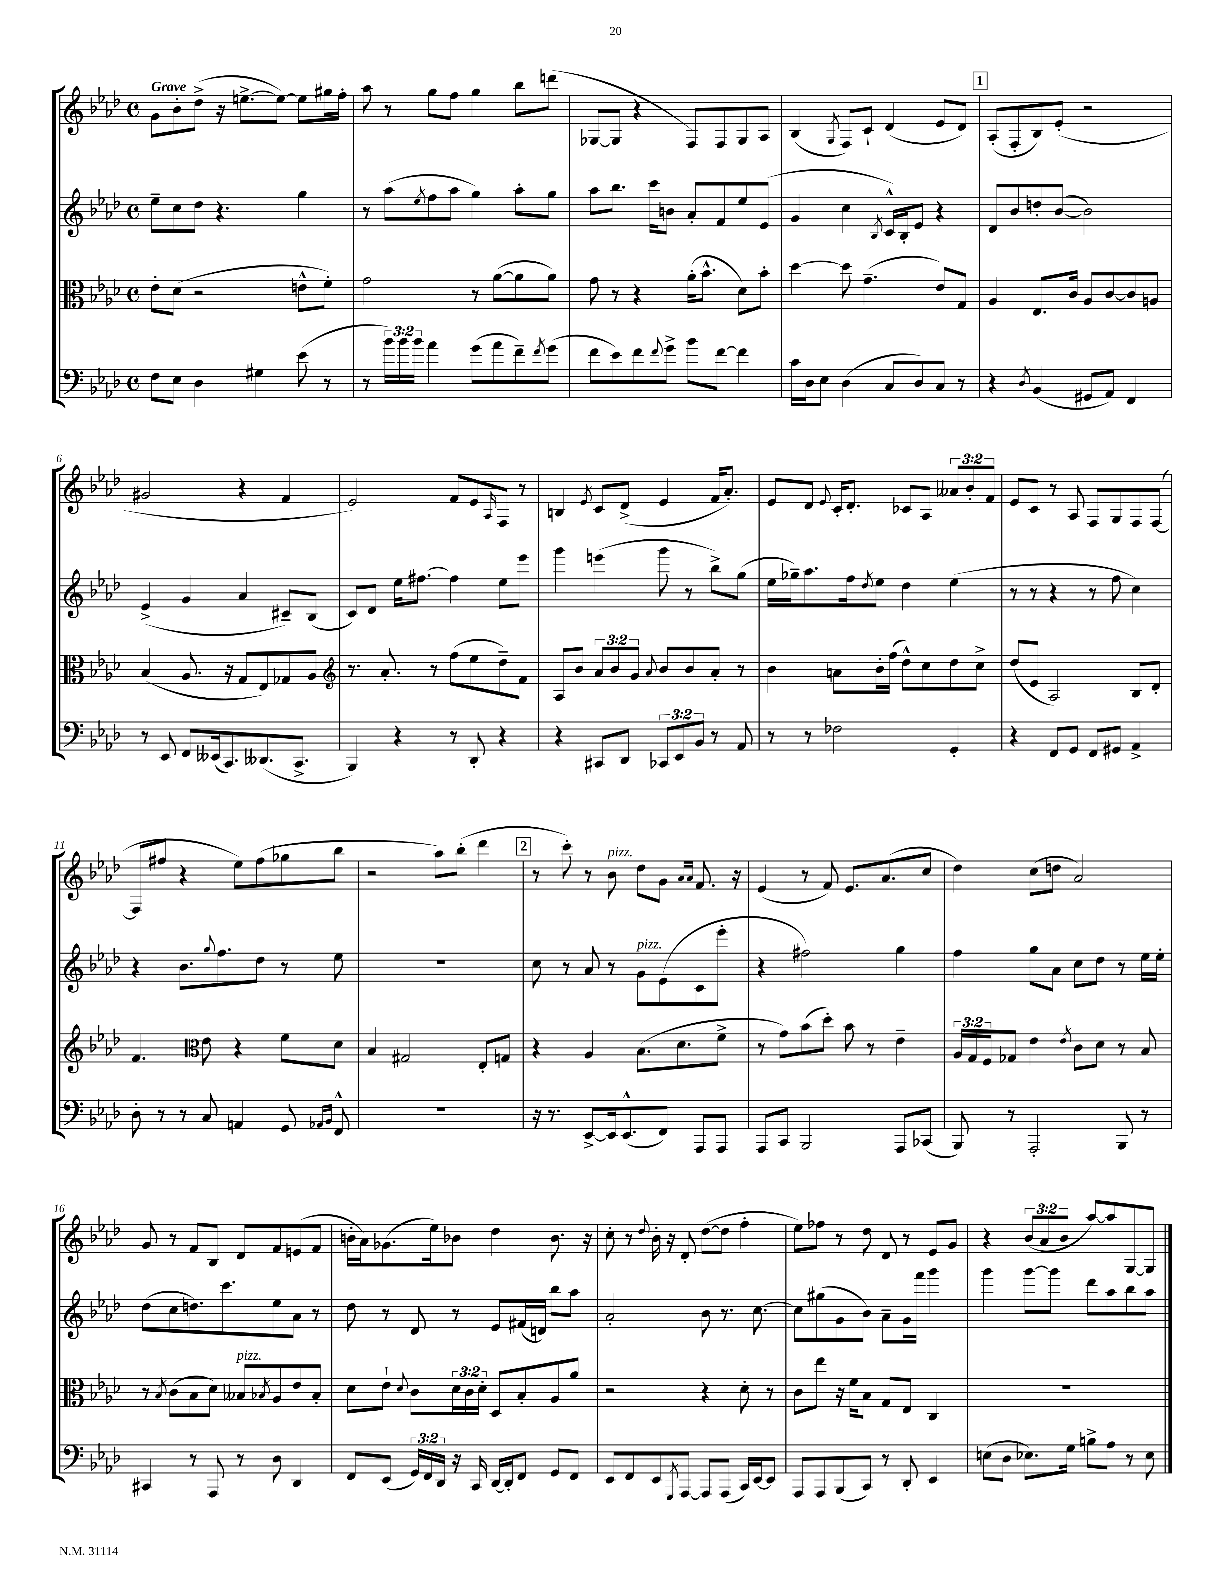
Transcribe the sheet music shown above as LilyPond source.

<<
\new StaffGroup <<
\new Staff = "s0" {
    \clef treble \key aes \major \defaultTimeSignature \time 4/4 \override Staff.TupletNumber.text = #tuplet-number::calc-fraction-text \tempo "Grave"
    g'8 bes'8-. des''8->( r16 e''8.~-> e''8~) e''8 gis''16 f''16-. |
    aes''8 r8 g''8 f''8 g''4 bes''8 d'''8( |
    ges8~ ges8 r4 f8) f8 ges8 aes8 |
    bes4( \acciaccatura { g8 } f8) c'8-! des'4( ees'8 des'8) |
    \mark \markup { \box "1" } aes8-.( f8-. bes8) ees'8-.( r2 |
    gis'2 r4 f'4 |
    ees'2) f'8 ees'8 \grace { aes16 } f8 r8 |
    b4 \acciaccatura { ees'8 } c'8 des'8->( ees'4 f'16 aes'8.-.) |
    ees'8 des'8 \appoggiatura { ees'8 } c'16-. des'8.-. ces'8 aes8 \tuplet 3/2 { aeses'8 bes'8-. f'8 } |
    ees'8 c'8 r8 aes8 f8 g8 f8 f8~( |
    f8 fis''8 r4 ees''8) fis''8( ges''8 bes''8 |
    r2 aes''8) bes''8-.( des'''4 |
    \mark \markup { \box "2" } r8 c'''8-.) r8 bes'8^\markup { \italic "pizz." } des''8 g'8 \grace { aes'16 aes'16 } f'8. r16 |
    ees'4( r8 f'8) ees'8. aes'8.( c''8 |
    des''4) c''8( d''8 aes'2) |
    g'8 r8 f'8 bes8 des'8 f'8 e'8( f'8 |
    b'16-. aes'16) ges'8.( ees''16) bes'8 des''4 bes'8. r16 |
    c''8-. r8 \appoggiatura { des''8 } bes'16-. r16 des'8-. des''8~( des''8 f''4-. |
    ees''8) fes''8 r8 des''8 des'8 r8 ees'8 g'8 |
    r4 \tuplet 3/2 { bes'8( aes'8 bes'8 } aes''8~) aes''8 g8~ g8 \bar "|." |
}
\new Staff = "s1" {
    \clef treble \key aes \major \defaultTimeSignature \time 4/4
    ees''8-- c''8 des''8 r4. g''4 |
    r8 aes''8( \acciaccatura { ees''8 } f''8 aes''8 g''4) aes''8-. g''8 |
    aes''8 bes''8. c'''16 b'8 aes'8-. f'8 ees''8 ees'8( |
    g'4 c''4 \acciaccatura { bes8 } c'16-^) bes16-. ees'8 r4 |
    \mark \markup { \box "1" } des'8 bes'8 d''8-. bes'8~( bes'2) |
    ees'4->( g'4 aes'4 cis'8--) bes8( |
    c'8) des'8 ees''16 fis''8.~ fis''4 ees''8 ees'''8 |
    g'''4 e'''4( g'''8 r8 bes''8->) g''8( |
    ees''16 ges''16--) aes''8. f''16 \acciaccatura { des''8 } ees''8 des''4 ees''4( |
    r8 r8 r4 r8 f''8 c''4) |
    r4 bes'8. \appoggiatura { g''8 } f''8. des''8 r8 ees''8 |
    R1 |
    \mark \markup { \box "2" } c''8 r8 aes'8 r8 g'8^\markup { \italic "pizz." } ees'8( c'8 ees'''8-. |
    r4 fis''2) g''4 |
    f''4 g''8 aes'8 c''8 des''8 r8 ees''16 ees''16-. |
    des''8( c''8 d''8.) c'''8. ees''8 aes'8 r8 |
    des''8 r8 des'8 r8 ees'8 fis'16( d'16) bes''8 aes''8 |
    aes'2-. bes'8 r8. c''8.~ |
    c''8 gis''8( g'8 bes'8) aes'8-- g'16 f'''16 g'''4 |
    g'''4 g'''8~ g'''8 des'''8 aes''8 bes''8 aes''8 \bar "|." |
}
\new Staff = "s2" {
    \clef alto \key aes \major \defaultTimeSignature \time 4/4 \override Staff.TupletNumber.text = #tuplet-number::calc-fraction-text
    ees'8-. des'8( r2 e'8-^ f'8-.) |
    g'2 r8 aes'8~( aes'8 aes'8) |
    g'8 r8 r4 aes'16-.( bes'8.-^ des'8) bes'8-. |
    des''4~ des''8 g'4.--( ees'8) g8 |
    \mark \markup { \box "1" } aes4 ees8. c'16 aes8 c'8~ c'8 a8 |
    bes4( aes8. r16 g8 ees8) ges8 aes8 |
    \clef treble r8. aes'8.-. r8 f''8( ees''8 des''8--) f'8 |
    aes8 bes'8 \tuplet 3/2 { aes'8 bes'8 g'8 } \appoggiatura { aes'8 } bes'8 bes'8 aes'8-. r8 |
    bes'4 a'8 bes'16-. f''16( des''8-^) c''8 des''8 c''8-> |
    des''8( ees'8 aes2) bes8 des'8-. |
    f'4. \clef alto ees'8 r4 f'8 des'8 |
    bes4 gis2 ees8-. g8 |
    \mark \markup { \box "2" } r4 aes4 bes8.( des'8. f'8-> |
    r8 g'8) bes'8( des''8-.) bes'8 r8 ees'4-- |
    \tuplet 3/2 { aes16 g16 f16 } ges8 ees'4 \acciaccatura { ees'8 } c'8 des'8 r8 bes8 |
    r8 \acciaccatura { bes8 } c'8( bes8 des'8) beses8^\markup { \italic "pizz." } \acciaccatura { bes8 } aes8 ees'8 bes8-. |
    des'8 ees'8-! \appoggiatura { des'8 } c'8 \tuplet 3/2 { des'16 c'16 des'16-. } des8 bes8-. aes8 aes'8 |
    r2 r4 des'8-. r8 |
    c'8 ees''8 r16 f'16 bes8 g8 ees8 c4 |
    R1 \bar "|." |
}
\new Staff = "s3" {
    \clef bass \key aes \major \defaultTimeSignature \time 4/4 \override Staff.TupletNumber.text = #tuplet-number::calc-fraction-text
    f8 ees8 des4 gis4 ees'8( r8 |
    r8 \tuplet 3/2 { bes'16) bes'16 bes'16 } aes'4 g'8( aes'8 f'8--) \acciaccatura { f'8 } g'8( |
    f'8 ees'8) f'8 \appoggiatura { f'8 } g'8-> bes'8 f'8~ f'4 |
    c'16 des16 ees8 des4( c8 des8) c8 r8 |
    \mark \markup { \box "1" } r4 \acciaccatura { des8 } bes,4( gis,8 aes,8) f,4 |
    r8 ees,8 f,8 eeses,16( c,8.) deses,8.( c,8.-> |
    bes,,4) r4 r8 des,8-. r4 |
    r4 cis,8 des,8 \tuplet 3/2 { ces,8 ees,8 bes,8 } r8 aes,8 |
    r8 r8 fes2 g,4-. |
    r4 f,8 g,8 f,8 gis,8 aes,4-> |
    des8-. r8 r8 c8 a,4 g,8 \grace { aes,16 bes,16 } f,8-^ |
    R1 |
    \mark \markup { \box "2" } r16 r8. ees,8~-> ees,16 ees,8.-^( f,8) aes,,8 aes,,8 |
    aes,,8 c,8 bes,,2 aes,,8 ces,8( |
    bes,,8) r8 aes,,2-. bes,,8 r8 |
    cis,4 r8 aes,,8 r8 des8 des,4 |
    f,8 ees,8( \tuplet 3/2 { g,16) f,16 des,16 } r16 c,16 des,16~ des,16-. f,8 g,8 f,8 |
    ees,8 f,8 ees,8 \acciaccatura { g,,8 } aes,,8~ aes,,8 aes,,8( c,16) ees,16~ ees,8 |
    aes,,8 aes,,8 bes,,8( c,8) r8 des,8-. ees,4 |
    e8( des8 ees8.) g16 b8-> aes8 r8 ees8 \bar "|." |
}
>>
>>
